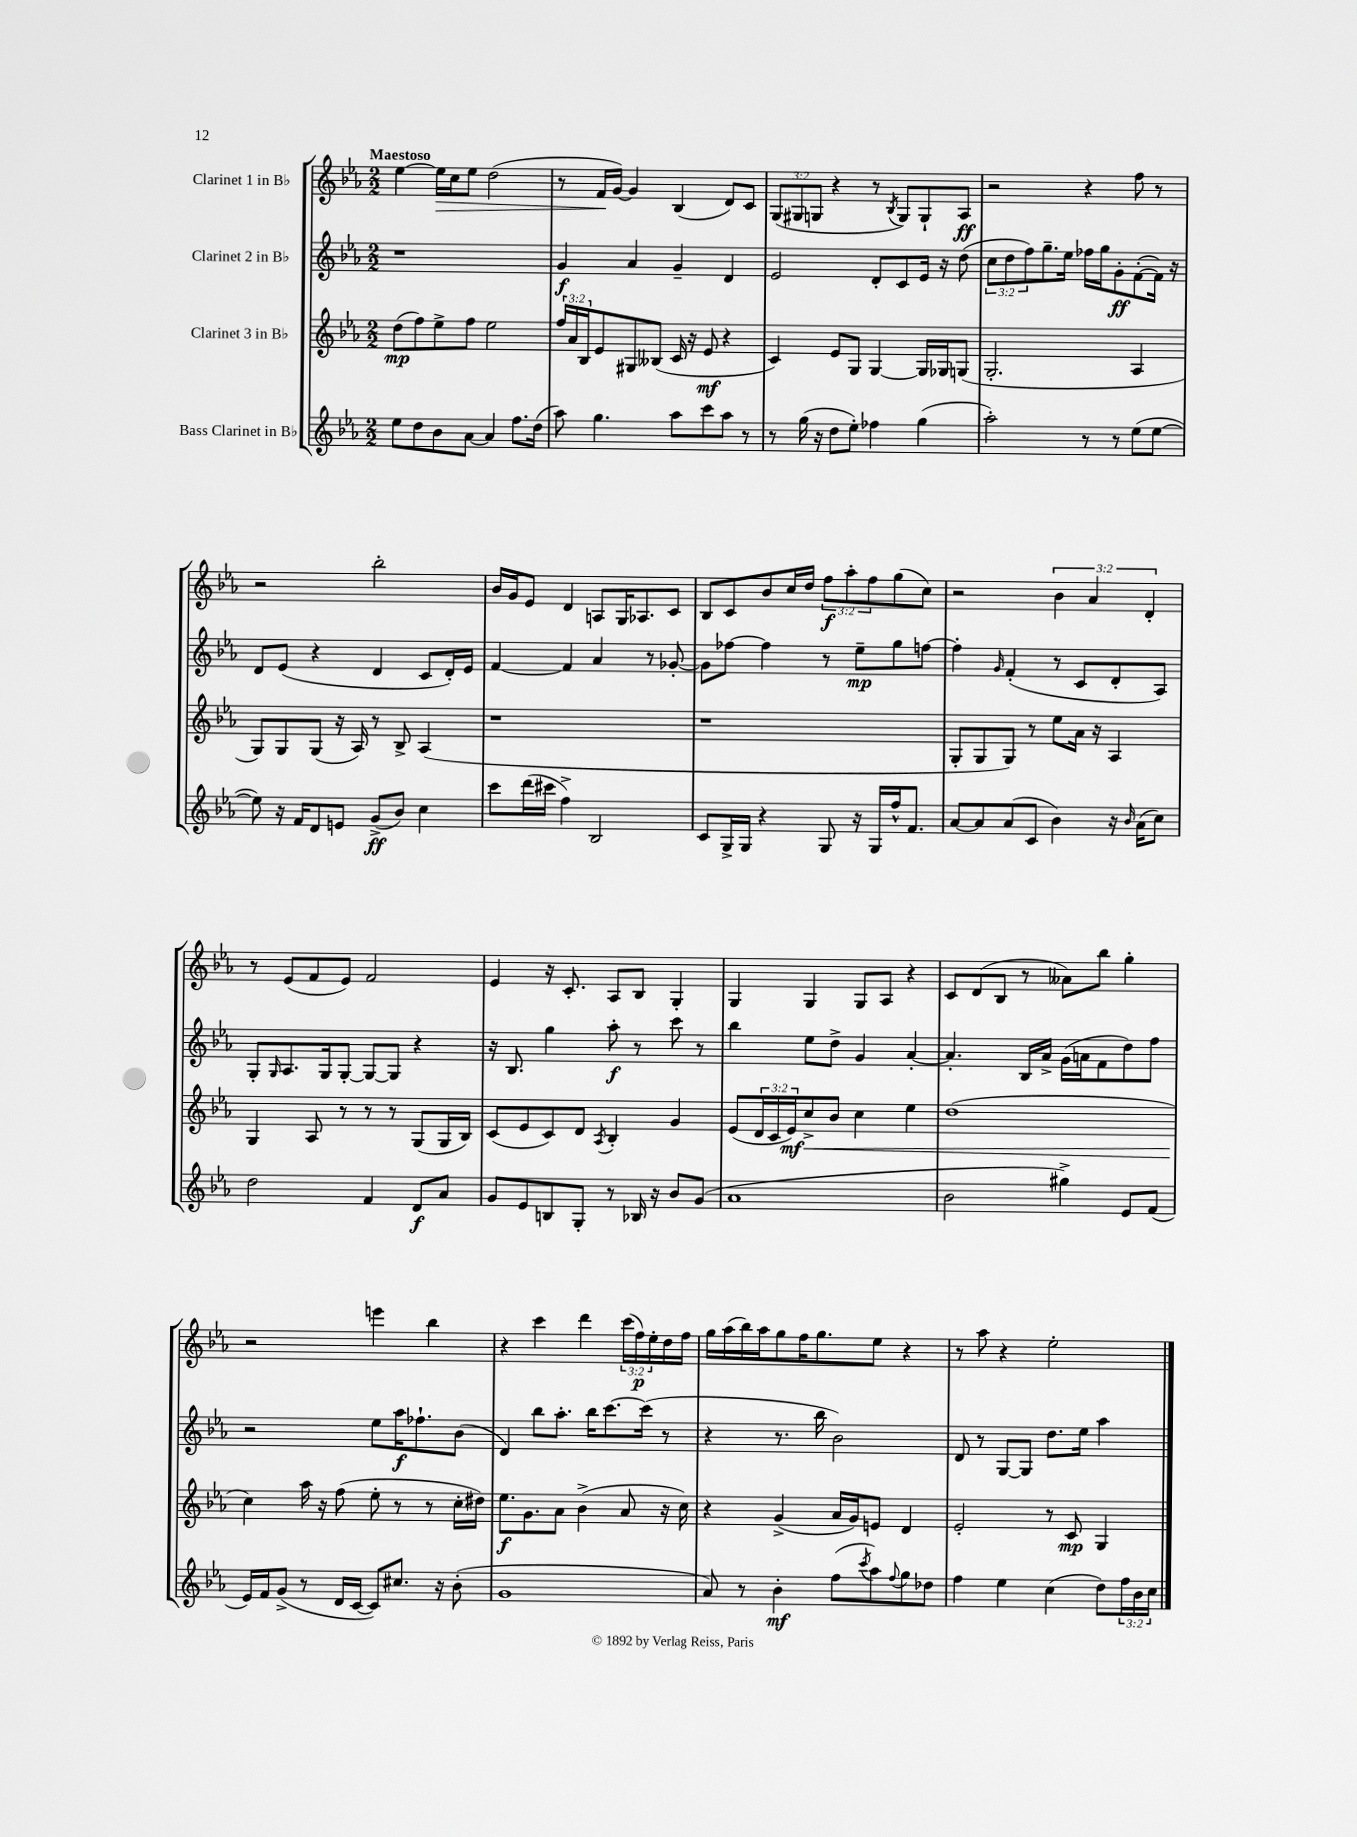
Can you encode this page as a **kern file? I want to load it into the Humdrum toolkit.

**kern	**dynam	**kern	**dynam	**kern	**dynam	**kern	**dynam
*part4	*part4	*part3	*part3	*part2	*part2	*part1	*part1
*staff4	*staff4	*staff3	*staff3	*staff2	*staff2	*staff1	*staff1
*I"Bass Clarinet in B♭	*	*I"Clarinet 3 in B♭	*	*I"Clarinet 2 in B♭	*	*I"Clarinet 1 in B♭	*
*clefG2	*	*clefG2	*	*clefG2	*	*clefG2	*
*k[b-e-a-]	*	*k[b-e-a-]	*	*k[b-e-a-]	*	*k[b-e-a-]	*
*M2/2	*	*M2/2	*	*M2/2	*	*M2/2	*
=1	=1	=1	=1	=1	=1	=1	=1
!	!	!	!	!	!	!LO:TX:a:B:t=Maestoso	!
8ee-\L	.	(8dd\L	mp	1r	.	[4ee-\	.
8dd\	.	8ff\)	.	.	.	.	.
!	!	!	!	!	!	!	!LO:HP:b
8b-\	.	8ee-^\	.	.	.	16ee-\LL]	>
.	.	.	.	.	.	16cc\J	.
[8a-\J	.	8ff\J	.	.	.	8ee-\J	.
4a-/]	.	2ee-\	.	.	.	(2dd\	.
8.ff\L	.	.	.	.	.	.	.
(16dd\Jk	.	.	.	.	.	.	.
=2	=2	=2	=2	=2	=2	=2	=2
8aa-\)	.	24ff/LL	.	4g/	f	8r	.
.	.	24a-/	.	.	.	.	.
.	.	24B-/J	.	.	.	.	.
4.gg\	.	8e-/	.	.	.	16f/LL	.
.	.	.	.	.	.	[16g/JJ)	]
.	.	8G#X/	.	4a-/	.	4g/]	.
.	.	(8B--X/J	.	.	.	.	.
8aa-\L	.	16c/	.	4g~/	.	(4B-/	.
.	.	16r	.	.	.	.	.
8ccc\	.	8e-/	mf	.	.	.	.
8aa-\J	.	4r	.	4d/	.	8d/L)	.
8r	.	.	.	.	.	8c/J	.
=3	=3	=3	=3	=3	=3	=3	=3
8r	.	4c/)	.	2e-/	.	(12G/L	.
.	.	.	.	.	.	12G#X/	.
(16gg\	.	.	.	.	.	.	.
.	.	.	.	.	.	12Gn/J	.
16r	.	.	.	.	.	.	.
8dd\L	.	8e-/L	.	.	.	4r	.
8ee-'\J)	.	8G/J	.	.	.	.	.
4ff-X\	.	[4G/	.	8d'/L	.	8r	.
.	.	.	.	.	.	8qB-/	.
.	.	.	.	8c/	.	8G/L)	.
(4gg\	.	16G/LL]	.	16e-/Jk	.	8G`/	.
.	.	16G-X/J	.	16r	.	.	.
.	.	(8Gn/J	.	(8dd\	.	8A-/J	ff
=4	=4	=4	=4	=4	=4	=4	=4
2aa-'\)	.	2.G'/	.	12cc\L	.	2r	.
.	.	.	.	12dd\	.	.	.
.	.	.	.	12ff\)	.	.	.
.	.	.	.	8.gg~\	.	.	.
.	.	.	.	16ee-\Jk	.	.	.
8r	.	.	.	16ff-X\LL	.	4r	.
.	.	.	.	16gg\J	.	.	.
8r	.	.	.	8g'\	ff	.	.
(8ee-\L	.	4A-/	.	([8f'\	.	8ff\	.
[8ee-\J	.	.	.	16f\Jk])	.	8r	.
.	.	.	.	16r	.	.	.
!!LO:LB:g=z
=5	=5	=5	=5	=5	=5	=5	=5
8ee-\])	.	8G/L)	.	8d/L	.	2r	.
16r	.	8G/	.	(8e-/J	.	.	.
16f/KL	.	.	.	.	.	.	.
8d/	.	(8G/J	.	4r	.	.	.
8en/J	.	16r	.	.	.	.	.
.	.	16A-/)	.	.	.	.	.
(8g^/L	ff	8r	.	4d/	.	2bb-'\	.
8b-/J)	.	8B-^/	.	.	.	.	.
4cc\	.	(4A-/	.	8c/L	.	.	.
.	.	.	.	16d'/L)	.	.	.
.	.	.	.	16e-/JJ	.	.	.
=6	=6	=6	=6	=6	=6	=6	=6
8ccc\L	.	1r	.	[4f/	.	16b-/LL	.
.	.	.	.	.	.	16g/J	.
(16ddd\L	.	.	.	.	.	8e-/J	.
16ccc#X\JJ	.	.	.	.	.	.	.
4ff^\)	.	.	.	4f/]	.	4d/	.
2B-/	.	.	.	4a-/	.	8An/L	.
.	.	.	.	.	.	16G/K	.
.	.	.	.	.	.	8.A-X/	.
.	.	.	.	8r	.	.	.
.	.	.	.	[8g-X'/	.	8c/J	.
=7	=7	=7	=7	=7	=7	=7	=7
8c/L	.	1r	.	8g-\L]	.	8B-/L	.
16G^/L	.	.	.	[8ff-X\J	.	8c/	.
16G/JJ	.	.	.	.	.	.	.
4r	.	.	.	4ff-\]	.	8b-/	.
.	.	.	.	.	.	16cc/L	.
.	.	.	.	.	.	16dd/JJ	.
8G/	.	.	.	8r	.	12ff\L	f
.	.	.	.	.	.	12aa-'\	.
16r	.	.	.	8ee-~\L	mp	.	.
.	.	.	.	.	.	12ff\	.
16G/LL	.	.	.	.	.	.	.
16ff^^/J	.	.	.	8gg\	.	(8gg\	.
8.f/J	.	.	.	.	.	.	.
.	.	.	.	[8ffn\J	.	8cc\J)	.
=8	=8	=8	=8	=8	=8	=8	=8
[8a-/L	.	8G'/L	.	4ff'\]	.	2r	.
8a-/]	.	8G/	.	.	.	.	.
.	.	.	.	16qqg/	.	.	.
(8a-/	.	8G/J)	.	(4f'/	.	.	.
8c/J	.	8r	.	.	.	.	.
4b-\)	.	8ee-\L	.	8r	.	6b-\	.
.	.	16a-\Jk	.	8c/L	.	.	.
.	.	.	.	.	.	6a-/	.
.	.	16r	.	.	.	.	.
16r	.	4A-/	.	8d'/	.	.	.
16qqb-/	.	.	.	.	.	.	.
(16a-\KL	.	.	.	.	.	.	.
.	.	.	.	.	.	6d'/	.
8cc\J)	.	.	.	8A-/J)	.	.	.
!!LO:LB:g=z
=9	=9	=9	=9	=9	=9	=9	=9
2dd\	.	4G/	.	8G'/L	.	8r	.
.	.	.	.	16qqG/	.	.	.
.	.	.	.	8.A-/	.	(8e-/L	.
.	.	8A-/	.	.	.	8f/	.
.	.	.	.	16G/k	.	.	.
.	.	8r	.	[8G'/J	.	8e-/J)	.
4f/	.	8r	.	8G/L_	.	2f/	.
.	.	8r	.	8G/J]	.	.	.
8d/L	f	(8G/L	.	4r	.	.	.
8a-/J	.	16G/L	.	.	.	.	.
.	.	16B-/JJ)	.	.	.	.	.
=10	=10	=10	=10	=10	=10	=10	=10
8g/L	.	(8c/L	.	16r	.	4e-/	.
.	.	.	.	8.B-/	.	.	.
8e-/	.	8e-/	.	.	.	.	.
8Bn/	.	8c/)	.	4gg\	.	16r	.
.	.	.	.	.	.	8.c'/	.
8G'/J	.	8d/J	.	.	.	.	.
.	.	8qA-/	.	.	.	.	.
8r	.	4B-'/	.	8aa-'\	f	8A-/L	.
16B-X/	.	.	.	8r	.	8B-/J	.
16r	.	.	.	.	.	.	.
8b-/L	.	4g/	.	8ccc\	.	4G'/	.
(8g/J	.	.	.	8r	.	.	.
=11	=11	=11	=11	=11	=11	=11	=11
1a-	.	(8e-/L	.	4bb-\	.	4G/	.
.	.	24d/L	.	.	.	.	.
.	.	24c/	.	.	.	.	.
.	.	24e-/J)	mf	.	.	.	.
!	!	!	!LO:HP:b	!	!	!	!
.	.	8cc^/	<	8ee-\L	.	4G/	.
.	.	8b-/J	.	8dd^\J	.	.	.
.	.	4cc\	.	4g/	.	8G/L	.
.	.	.	.	.	.	8A-/J	.
.	.	4ee-\	.	[4a-'/	.	4r	.
=12	=12	=12	=12	=12	=12	=12	=12
2b-\	.	(1dd	.	4.a-'/]	.	8c/L	.
.	.	.	.	.	.	(8d/	.
.	.	.	.	.	.	8B-/J	.
.	.	.	.	16B-/LL	.	8r	.
.	.	.	.	16a-^/JJ	.	.	.
4gg#X^\)	.	.	.	(16g\LL	.	8a--X\L)	.
.	.	.	.	16an\J	.	.	.
.	.	.	.	8f\	.	8bb-\J	.
8e-/L	.	.	.	8dd\)	.	4gg'\	.
(8f/J	.	.	.	8ff\J	.	.	.
!!LO:LB:g=z
=13	=13	=13	=13	=13	=13	=13	=13
16e-/LL)	.	4cc\)	.	2r	.	2r	.
16f/J	.	.	.	.	.	.	.
(8g^/J	.	.	.	.	.	.	.
8r	.	16aa-\	[	.	.	.	.
.	.	16r	.	.	.	.	.
16d/LL	.	(8ff\	.	.	.	.	.
[16c/JJ	.	.	.	.	.	.	.
8c/L])	.	8ee-'\	.	8ee-\L	.	4eeen\	.
8.cc#X/J	.	8r	.	16aa-\K	f	.	.
.	.	.	.	8.ff-X`\	.	.	.
.	.	8r	.	.	.	4bb-\	.
16r	.	.	.	.	.	.	.
(8b-'\	.	16cc'\LL	.	(8b-\J	.	.	.
.	.	16dd#X\JJ)	.	.	.	.	.
=14	=14	=14	=14	=14	=14	=14	=14
1g	.	8.ee-\L	f	4d/)	.	4r	.
.	.	8.g\	.	.	.	.	.
.	.	.	.	8bb-\L	.	4ccc\	.
.	.	8a-\J	.	8.aa-'\J	.	.	.
.	.	(4b-^\	.	.	.	4ddd\	.
.	.	.	.	16bb-\KL	.	.	.
.	.	.	.	[8.ccc\	.	.	.
.	.	8a-/	.	.	.	(24ccc\LL	.
.	.	.	.	.	.	24ff\)	p
.	.	.	.	(16ccc\Jk]	.	.	.
.	.	.	.	.	.	24ee-'\	.
.	.	16r	.	8r	.	16dd\	.
.	.	16cc\)	.	.	.	16ff\JJ	.
=15	=15	=15	=15	=15	=15	=15	=15
8a-/)	.	4r	.	4r	.	16gg\LL	.
.	.	.	.	.	.	(16aa-\	.
8r	.	.	.	.	.	16bb-\)	.
.	.	.	.	.	.	16aa-\J	.
4b-'\	mf	(4g^/	.	8.r	.	8gg\	.
.	.	.	.	.	.	16ff\K	.
.	.	.	.	16bb-\	.	8.gg\	.
(8ff\L	.	16a-/LL	.	2b-\)	.	.	.
.	.	16g/J)	.	.	.	.	.
8qccc/	.	.	.	.	.	.	.
8aa-\)	.	8en/J	.	.	.	8ee-\J	.
8qqff/	.	.	.	.	.	.	.
8gg\	.	4d/	.	.	.	4r	.
8dd-X\J	.	.	.	.	.	.	.
=16	=16	=16	=16	=16	=16	=16	=16
4ff\	.	2e-'/	.	8d/	.	8r	.
.	.	.	.	8r	.	8aa-\	.
4ee-\	.	.	.	[8G/L	.	4r	.
.	.	.	.	8G/J]	.	.	.
(4cc\	.	8r	.	8.dd\L	.	2ee-'\	.
.	.	8c/	mp	.	.	.	.
.	.	.	.	16ee-\Jk	.	.	.
8dd\L)	.	4G/	.	4aa-\	.	.	.
24ff\L	.	.	.	.	.	.	.
24b-\	.	.	.	.	.	.	.
24cc\JJ	.	.	.	.	.	.	.
==	==	==	==	==	==	==	==
*-	*-	*-	*-	*-	*-	*-	*-
